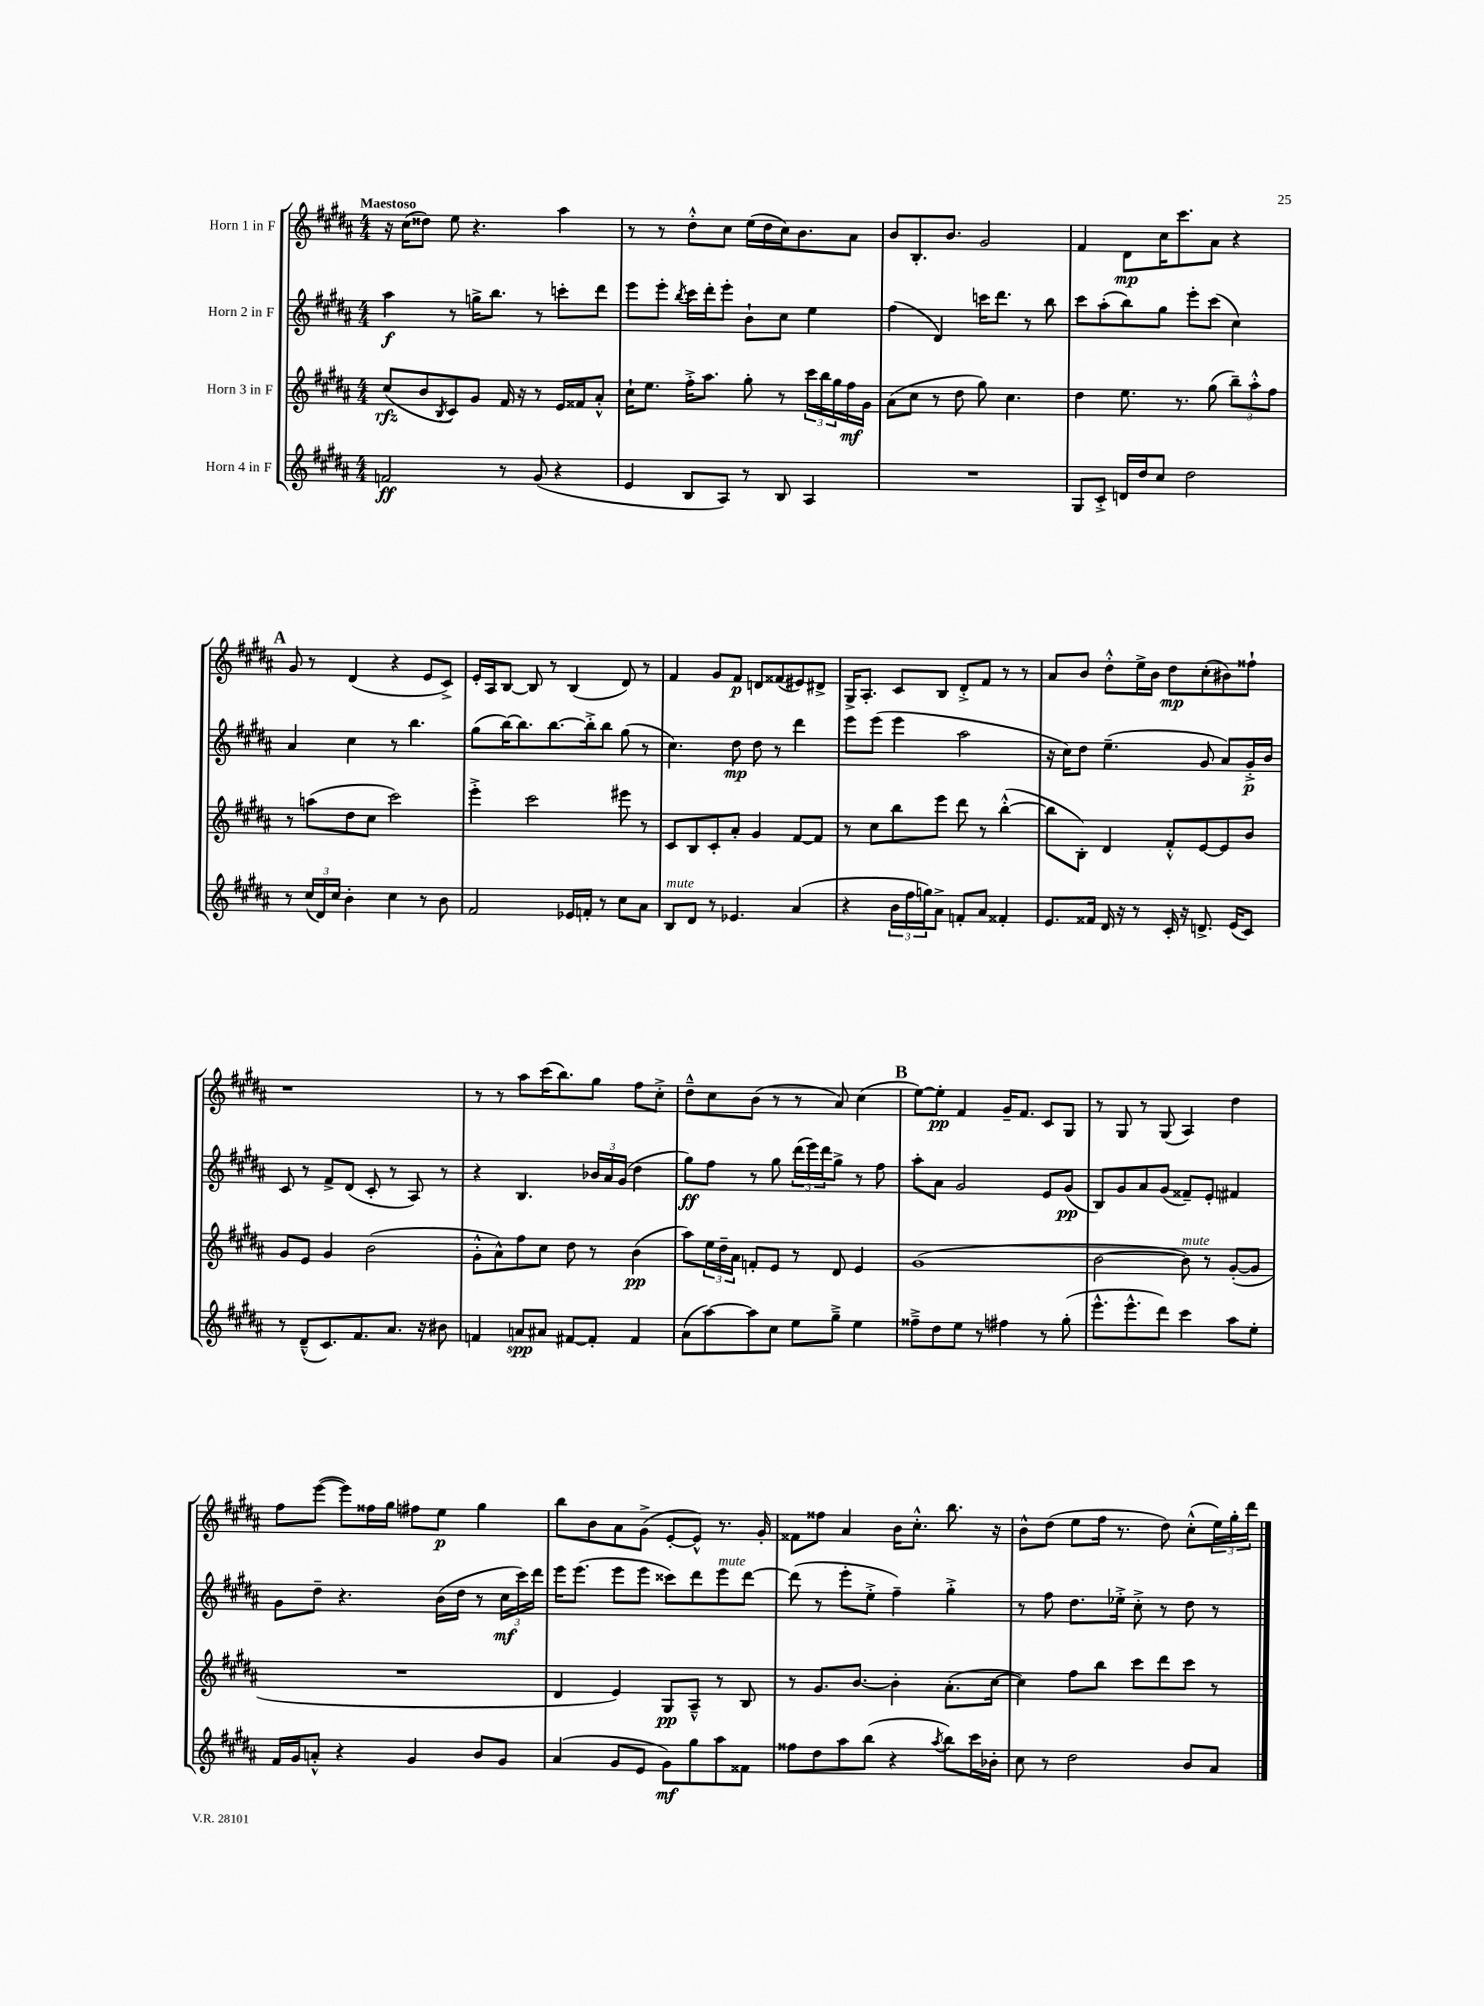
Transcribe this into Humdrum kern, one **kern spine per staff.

**kern	**kern	**kern	**kern
*staff4	*staff3	*staff2	*staff1
*clefG2	*clefG2	*clefG2	*clefG2
*k[f#c#g#d#a#]	*k[f#c#g#d#a#]	*k[f#c#g#d#a#]	*k[f#c#g#d#a#]
*M4/4	*M4/4	*M4/4	*M4/4
2f/	(8cc#/L	4aa#\	16r
.	.	.	(16cc#\LK
.	8b/	.	8dd##\J)
.	8qB/	.	.
.	8c#/)	8r	8ee\
.	8g#/J	16gg^\LK	4.r
.	.	8.bb\J	.
8r	16f#/	.	.
.	16r	.	.
(8g#/	8r	8r	.
4r	16e/LL	8ccc'\L	4aa#\
.	16f##/J	.	.
.	8a#'^^/J	8ddd#\J	.
=	=	=	=
4e/	16cc#`\LK	8eee\L	8r
.	8.ee\J	.	.
.	.	8eee'\J	8r
.	.	8qbb/	.
8B/L	16ff#'^\LK	16ccc#\LL	8dd#'^^\L
.	8.aa#\J	16ddd#'\J	.
8A#/J)	.	8eee'\J	8cc#\J
8r	8gg#'\	8b`\L	(16ee\LL
.	.	.	16dd#\
8B/	8r	8cc#\J	16cc#\J)
.	.	.	8.b\
4A#/	24ccc#\LL	4ee\	.
.	24bb\	.	.
.	24gg#\	.	.
.	16ff#\	.	8a#\J
.	16g#\JJ	.	.
=	=	=	=
1r	(8a#\L	(4ff#\	8b/L
.	8cc#\J	.	8.B'/
.	8r	4d#/)	.
.	.	.	8.b/J
.	8dd#\	.	.
.	8gg#\)	16ccc\LK	2g#/
.	.	8.ddd#\J	.
.	4.cc#\	.	.
.	.	8r	.
.	.	8bb\	.
=	=	=	=
8G#/L	4dd#\	8ccc#\L	4f#/
8c#'^/J	.	(8aa#'\	.
16d/LL	8.ee\	8bb\)	8d#\L
16dd#/J	.	.	.
8cc#/J	.	8gg#\J	16cc#\K
.	8.r	.	8.ccc#\
2dd#\	.	8eee'\L	.
.	(8gg#\	(8ccc#\J	8a#\J
.	12bb~\L)	4cc#\)	4r
.	12aa#'^^\	.	.
.	12ff#\J	.	.
=	=	=	=
8r	8r	4a#/	8g#/
(24cc#/LL	(8aa\L	.	8r
24d#/)	.	.	.
24cc#/JJ	.	.	.
4b'\	8dd#\	4cc#\	(4d#/
.	8cc#\J	.	.
4cc#\	2ccc#\)	8r	4r
.	.	4.bb\	.
8r	.	.	8e/L
8b\	.	.	8c#^/J)
=	=	=	=
2f#/	4eee'^\	(8gg#\L	16e'/LL
.	.	.	16A#/J
.	.	[16bb\K)	[8B/J
.	.	8.bb\]	.
.	2ccc#\	.	8B/]
.	.	[8.bb\	8r
16e-/LL	.	.	(4B/
16f'/JJ	.	16bb'^\]k	.
8r	.	8bb\J	.
8cc#\L	8eee#\	(8gg#\	8d#/)
8a#\J	8r	8r	8r
=	=	=	=
8B/L	8c#/L	4.cc#\)	4f#/
8d#/J	8B/	.	.
8r	8c#'/	.	8g#/L
4.e-/	8a#'/J	8dd#\	8f#/J
.	4g#/	8dd#\	8d/L
.	.	8r	(8f##/
(4a#/	[8f#/L	4ddd#\	8e#/)
.	8f#/]J	.	8d#^/J
=	=	=	=
4r	8r	8eee\L	16G#^/LK
.	.	.	8.A#'/J
.	8cc#\L	(8eee\J	.
24b\LL	8bb\	4eee\	8c#/L
24ff#\	.	.	.
24gg\J)	.	.	.
8a#^\J	8eee\J	.	8B/J
8f'/L	8ddd#\	2aa#\	8d#'^/L
8a#/J	8r	.	8f#/J
4f##'/	([4bb'^^\	.	8r
.	.	.	8r
=	=	=	=
8.e/L	8bb\]L	16r	8a#/L
.	.	16cc#\LK)	.
.	8B'\J)	8dd#\J	8b/J
16f##/Jk	.	.	.
16d#/	4d#/	(4.ee~\	8dd#'^^\L
16r	.	.	.
8r	.	.	16ee^\L
.	.	.	16b\JJ
16c#'/	8f#'^^/L	.	8dd#\L
16r	.	.	.
8.d^/	[8e/	8g#/	(8cc#'\
.	8e/]	8a#/L)	8b#\)
(16e/LK	.	.	.
8c#/J)	8b/J	16g#'^/L	8ff##`\J
.	.	16b/JJ	.
=	=	=	=
8r	8g#/L	8c#/	1r
(8d#~^^/L	8e/J	8r	.
8.c#/)	4g#/	8f#^/L	.
.	.	(8d#/J	.
8.f#/	.	.	.
.	(2b\	8c#'/	.
8.a#/J	.	8r	.
.	.	8A#/)	.
16r	.	.	.
8b#\	.	8r	.
=	=	=	=
4f/	8g#'^^\L	4r	8r
.	8a#^^\)	.	8r
8a/L	8ff#\	4.B/	8aa#\L
8a#/J	8cc#\J	.	(16ccc#\K
.	.	.	8.bb\)
[8f#/L	8dd#\	.	.
8f#'/]J	8r	24b-/LL	8gg#\J
.	.	24a#/	.
.	.	(24g#/JJ	.
4f#/	(4b\	4dd#\	8ff#\L
.	.	.	8cc#'^\J
=	=	=	=
(8a#\L	8aa#\L)	8gg#\L)	8dd#~^^\L
[8aa#\)	24ee\L	8ff#\J	8cc#\
.	24dd#~\	.	.
.	24a#\JJ	.	.
8aa#\]	8f'/L	8r	(8b\J
8cc#\J	8e/J	8gg#\	8r
8ee\L	8r	(24ddd#\LL	8r
.	.	24eee\)	.
.	.	24ddd#\J	.
8gg#~^\J	8d#/	8gg#^\J	8a#/)
4ee\	4e/	8r	(4cc#\
.	.	8ff#\	.
=	=	=	=
8ff##~^\L	(1g#	8aa#'\L	[8ee\L)
8dd#\	.	8a#\J	8ee'\]J
8ee\J	.	2g#/	4f#/
8r	.	.	.
4ff#\	.	.	16g#~/LK
.	.	.	8.f#/J
8r	.	8e/L	8c#/L
(8gg#'\	.	(8g#/J	8G#/J
=	=	=	=
8.eee^^\L	[2b\	8B/L)	8r
.	.	8g#/	8G#/
8.eee^^\	.	.	.
.	.	8a#/	8r
8ddd#\J)	.	(8g#/J	(8G#/
4ccc#\	8b\])	8f##~/L)	4A#/)
.	8r	8e'/J	.
8aa#\L	([8g#'/L	4f#/	4dd#\
8ee'\J	8g#/]J	.	.
=	=	=	=
16f#/LL	1r	8g#\L	8ff#\L
16g#/J	.	.	.
8a'^^/J	.	8dd#~\J	([8eee\J
4r	.	4.r	8eee\]L)
.	.	.	16ff##\L
.	.	.	16gg#\JJ
4g#/	.	.	8ff#\L
.	.	(16b\LL	8ee\J
.	.	16dd#\JJ	.
8b/L	.	8r	4gg#\
8g#/J	.	24cc#\LL	.
.	.	24ccc#\)	.
.	.	24ddd#\JJ	.
=	=	=	=
(4a#/	4d#/	16eee\LK	8bb\L
.	.	(8.eee\J	.
.	.	.	8b\
8g#/L	4e/)	8eee\L	8a#\
8e/J	.	8eee\J	(8g#^\J
8g#\L)	8G#/L	8ccc##\L)	[8e'/L
8gg#\	8A#~^^/J	8ddd#\	8e^^/]J)
8aa#\	8r	8eee\	8.r
8f##\J	8B/	[8ddd#\J	.
.	.	.	16g#'/
=	=	=	=
8ff##\L	8r	(8ddd#\]	8f##\L
8dd#\	8.g#/L	8r	8ff##\J
8aa#\	.	8eee'\L	4a#/
.	[8.b/J	.	.
(8bb\J	.	8ee'^\J	.
4r	4b'\]	4ff#~\)	16b\LK
.	.	.	8.cc#'^^\J
8qaa#/	.	.	.
8bb\L)	(8.a#'\L	4gg#'^\	8.bb\
16ccc#\L	.	.	.
16b-'\JJ	[16cc#\Jk	.	16r
=	=	=	=
8cc#\	4cc#\])	8r	8b^^\L
8r	.	8ff#\	(8dd#\J
2dd#\	8ff#\L	8.dd#\L	8ee\L
.	8bb\J	.	16ff#\Jk
.	.	16ee-'^\Jk	8.r
.	8ccc#\L	8cc#'^\	.
.	8ddd#\	8r	8dd#\)
8b/L	8ccc#\J	8dd#\	(8cc#'^^\L
8a#/J	8r	8r	24ee\L)
.	.	.	24gg#'\
.	.	.	24ddd#\JJ
==	==	==	==
*-	*-	*-	*-
